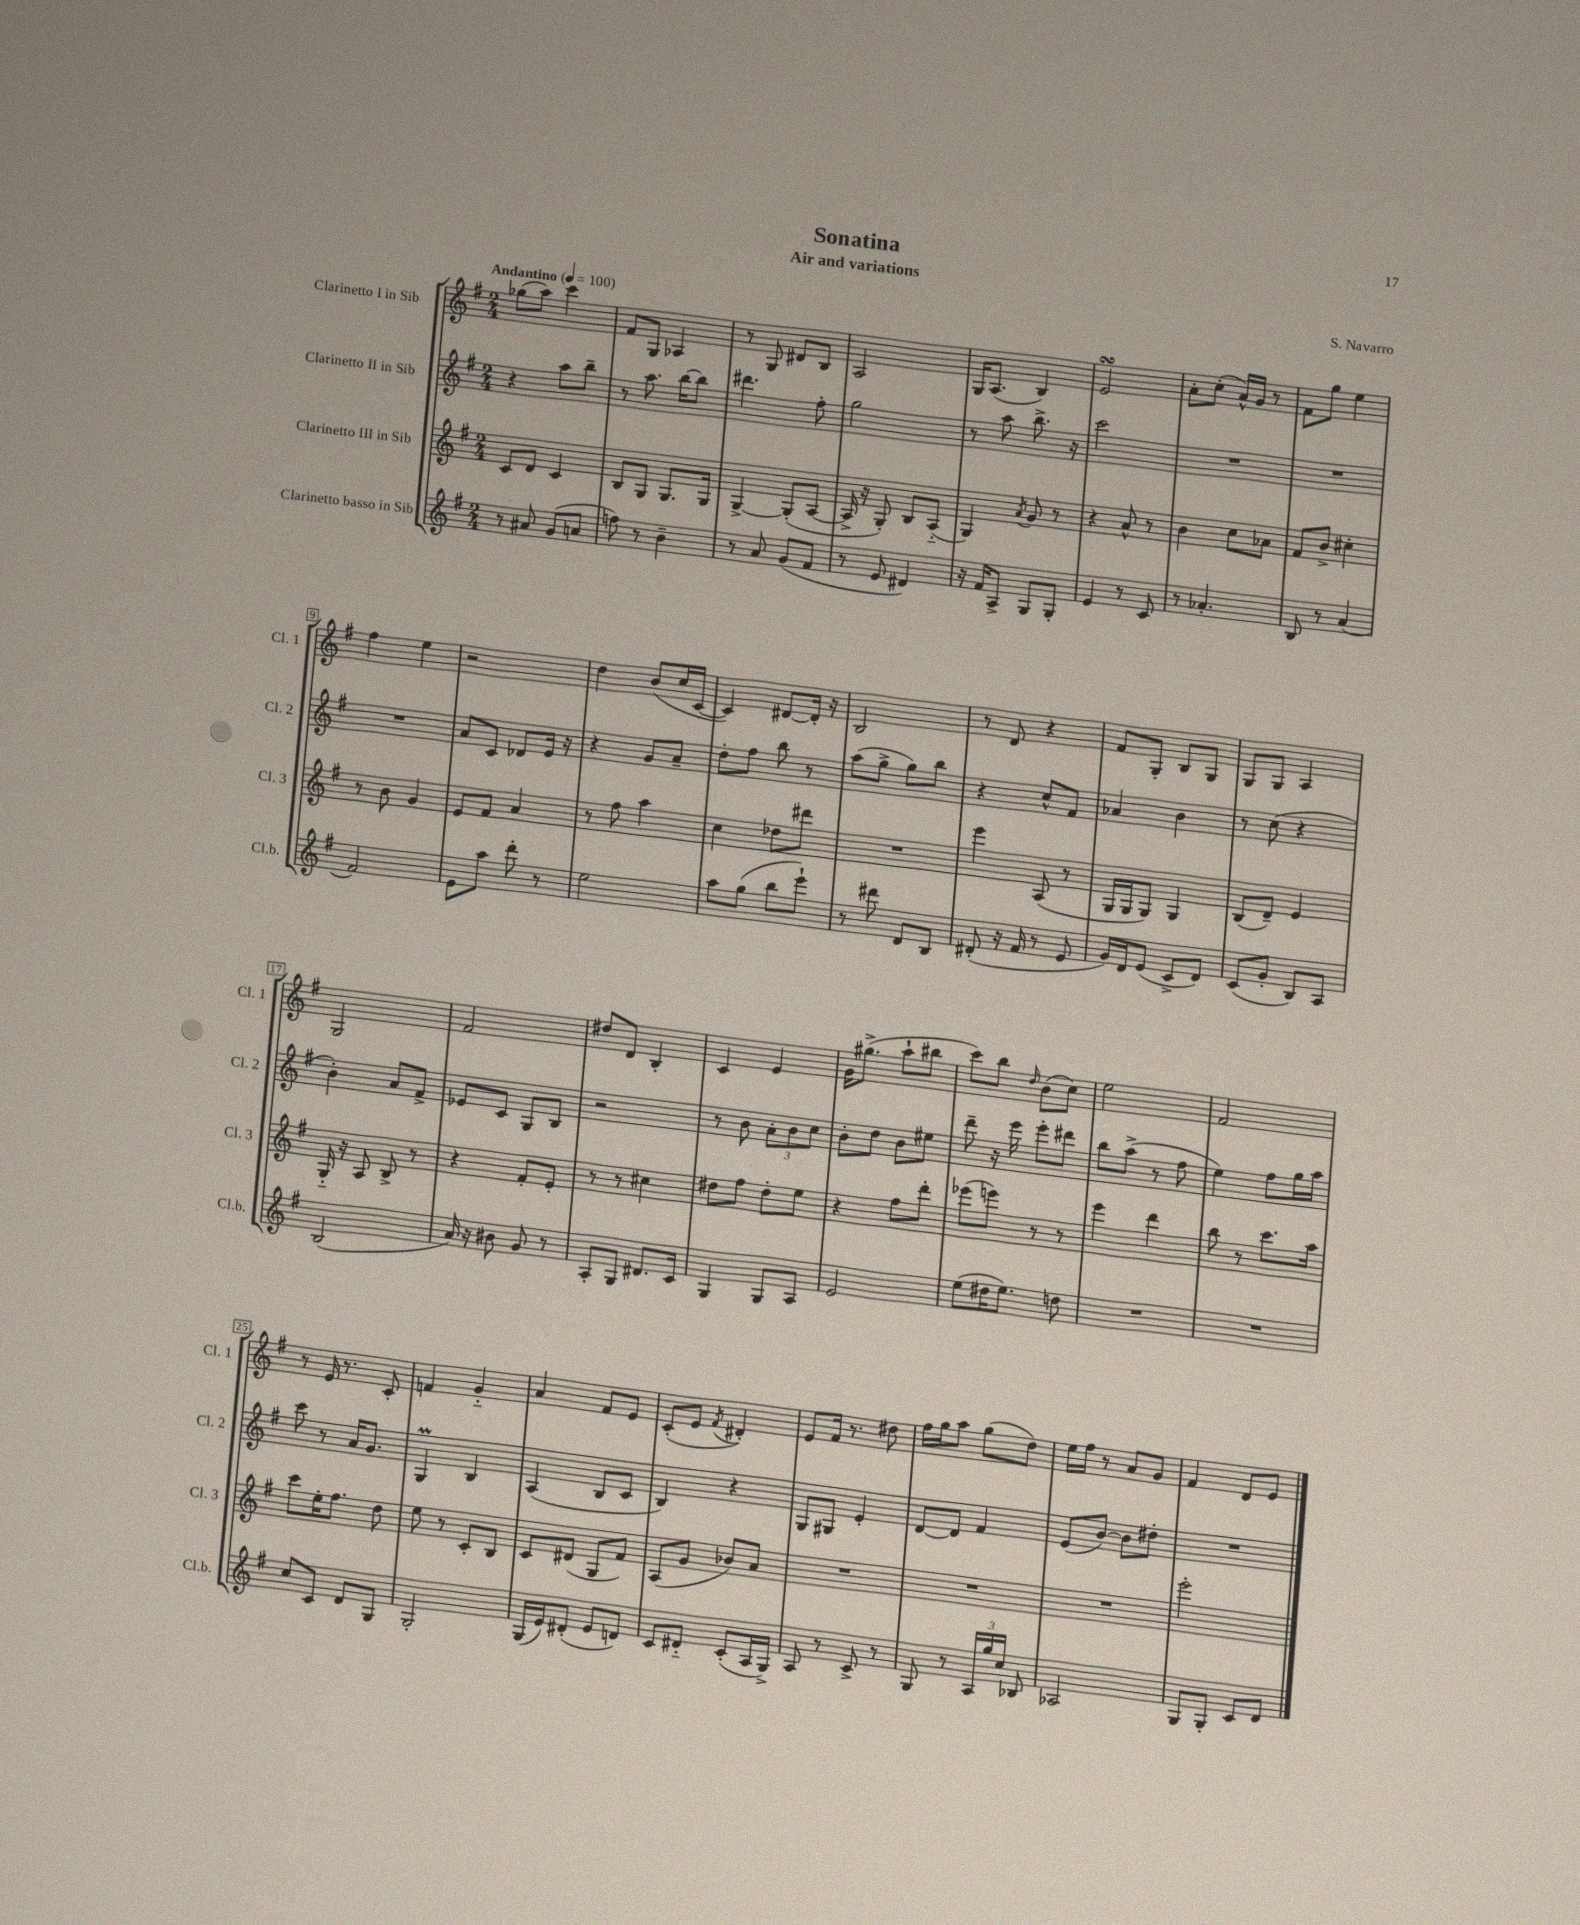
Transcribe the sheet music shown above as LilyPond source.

\header { title = "Sonatina" composer = "S. Navarro" subtitle = "Air and variations" }
<<
\new StaffGroup <<
\new Staff = "s0" \with { instrumentName = "Clarinetto I in Sib" shortInstrumentName = "Cl. 1" } {
    \clef treble \key g \major \numericTimeSignature \time 2/4 \tempo "Andantino" 4 = 100
    \autoBeamOff ges''8[( a''8]) c'''4 |
    fis'8[ g8] aes4 |
    r8 g8 dis'8[ b8] |
    a2 |
    g16[ a8.]( b4) |
    e'2\turn |
    a'8[-. c''8]-.( a'16[-^) g'16] r8 |
    fis'8[ g''8] e''4 |
    fis''4 e''4 |
    r2 |
    d''4 b'8[( c''16 c'16]~ |
    c'4) dis'8[~ dis'16]-. r16 |
    b2 |
    r8 d'8 r4 |
    fis'8[ g8]-. b8[ g8] |
    g8[ g8] a4 |
    g2 |
    fis'2 |
    dis''8[ d'8] b4-. |
    c'4 e'4 |
    g'16[ gis''8.]->( a''8[-! bis''8] |
    c'''8[) b''8] \grace { d''16 } b'8[( c''8]) |
    e''2 |
    fis'2 |
    r8 e'16 r8. c'8-. |
    f'4 g'4-_ |
    a'4 fis'8[ e'8] |
    c'8[-.( e'8] \acciaccatura { fis'8 } dis'4-.) |
    e'8[ fis'16] r8. dis''8 |
    fis''16[ g''16 a''8] g''8[( d''8]) |
    e''16[ fis''16] r8 a'8[ g'8] |
    fis'4 d'8[ e'8] \bar "|." |
}
\new Staff = "s1" \with { instrumentName = "Clarinetto II in Sib" shortInstrumentName = "Cl. 2" } {
    \clef treble \key g \major \numericTimeSignature \time 2/4
    \autoBeamOff r4 a''8[ b''8]-- |
    r8 a''8. b''16[~ b''8] |
    dis'''4. fis''8-. |
    g''2 |
    r8 a''8 b''8.-> r16 |
    c'''2 |
    R2 |
    R2 |
    R2 |
    a'8[ c'8] des'8[ e'16] r16 |
    r4 g'8[ a'8]-- |
    d''8[-. fis''8] b''8 r8 |
    a''8[( g''8]-> g''8[) b''8] |
    r4 c''8[-^ fis'8] |
    aes'4 b'4 |
    r8 c''8( r4 |
    b'4-.) a'8[ fis'8]-> |
    ees'8[ c'8] g8[ b8] |
    r2 |
    r8 b'8 \tuplet 3/2 { a'8[-. b'8 c''8] } |
    b'8[-. d''8] b'8[ eis''8] |
    d'''8-- r16 e'''16 e'''8[-. dis'''8] |
    b''8[ a''8]->( r8 fis''8 |
    e''4) fis''8[ g''16 a''16] |
    c'''8 r8 a'16[ g'8.] |
    g4\prall b4 |
    a4( b8[ c'8] |
    b4) r4 |
    g8[ gis8] e'4-. |
    d'8[~ d'8] fis'4 |
    e'8[( b'8]~) b'8[ dis''8]-. |
    R2 \bar "|." |
}
\new Staff = "s2" \with { instrumentName = "Clarinetto III in Sib" shortInstrumentName = "Cl. 3" } {
    \clef treble \key g \major \numericTimeSignature \time 2/4
    \autoBeamOff c'8[ d'8] c'4 |
    b8[ g8] g8.[ g16] |
    g4~-> g8[-.( a8]~ |
    a16-> r16 g8-.) b8[ a8]-_( |
    g4) \acciaccatura { a'8 } g'8 r8 |
    r4 a'8-^ r8 |
    b'4 c''8[ aes'8] |
    fis'8[ b'8]-> cis''4-. |
    r8 b'8 g'4 |
    e'8[ fis'8] a'4 |
    r8 fis''8 a''4 |
    c''4 des''8[ dis'''8] |
    R2 |
    e'''4 a8( r8 |
    g16[ g16 g8]) g4 |
    b8[( d'8]--) e'4 |
    g16-_ r16 a8 b8-> r8 |
    r4 fis'8[-. e'8]-. |
    r8 r8 cis''4 |
    dis''8[ fis''8] dis''8[-. e''8] |
    r4 fis''8[ d'''8]-. |
    ees'''8[( e'''8]) r8 r8 |
    e'''4 d'''4 |
    b''8 r8 c'''8.[ a''16] |
    c'''8[ e''16-. fis''8.] d''8 |
    e''8 r8 c'8[-. b8] |
    c'8[ dis'8]( g8[ fis'8]) |
    a8[( g'8] bes'8[) a'8] |
    R2 |
    R2 |
    R2 |
    e'''2-. \bar "|." |
}
\new Staff = "s3" \with { instrumentName = "Clarinetto basso in Sib" shortInstrumentName = "Cl.b." } {
    \clef treble \key g \major \numericTimeSignature \time 2/4
    \autoBeamOff r8 ais'8 g'8[( a'8] |
    f''8) r8 b'4-- |
    r8 a'8 g'8[( fis'8] |
    r8 e'8 dis'4) |
    r16 fis'16[ a8]-> g8[ g8]-. |
    e'4 r8 c'8 |
    r8 aes'4.-. |
    b8 r8 a'4( |
    fis'2) |
    e'8[ a''8] d'''8-. r8 |
    e''2 |
    a''8[ g''8]( b''8[ e'''8]-!) |
    r8 dis'''8 d'8[ b8] |
    dis'8-.( r16 fis'16 r8 e'8 |
    g'16[) d'16 e'8]( c'8[-> d'8]) |
    c'8[( g'8]-. b8[) a8] |
    b2( |
    a'16) r16 bis'8 g'8 r8 |
    a8[-. g8] dis'8.[ c'16] |
    g4 g8[ a8] |
    e'2 |
    e''8[( dis''16 e''8.]) d''8 |
    R2 |
    R2 |
    c''8[ c'8] d'8[ g8] |
    g2-. |
    g16[( e'16) dis'8]-.( e'8[ d'8]) |
    c'8[ dis'8]-_ c'8[-.( a16 g16]->) |
    a8 r8 c'8-> r8 |
    g8 r8 \tuplet 3/2 { a16[ g''16 c''16] } bes8 |
    aes2 |
    g8[ g8]-. c'8[ d'8] \bar "|." |
}
>>
>>
\layout { \context { \Score \override BarNumber.stencil = #(make-stencil-boxer 0.1 0.3 ly:text-interface::print) } }
